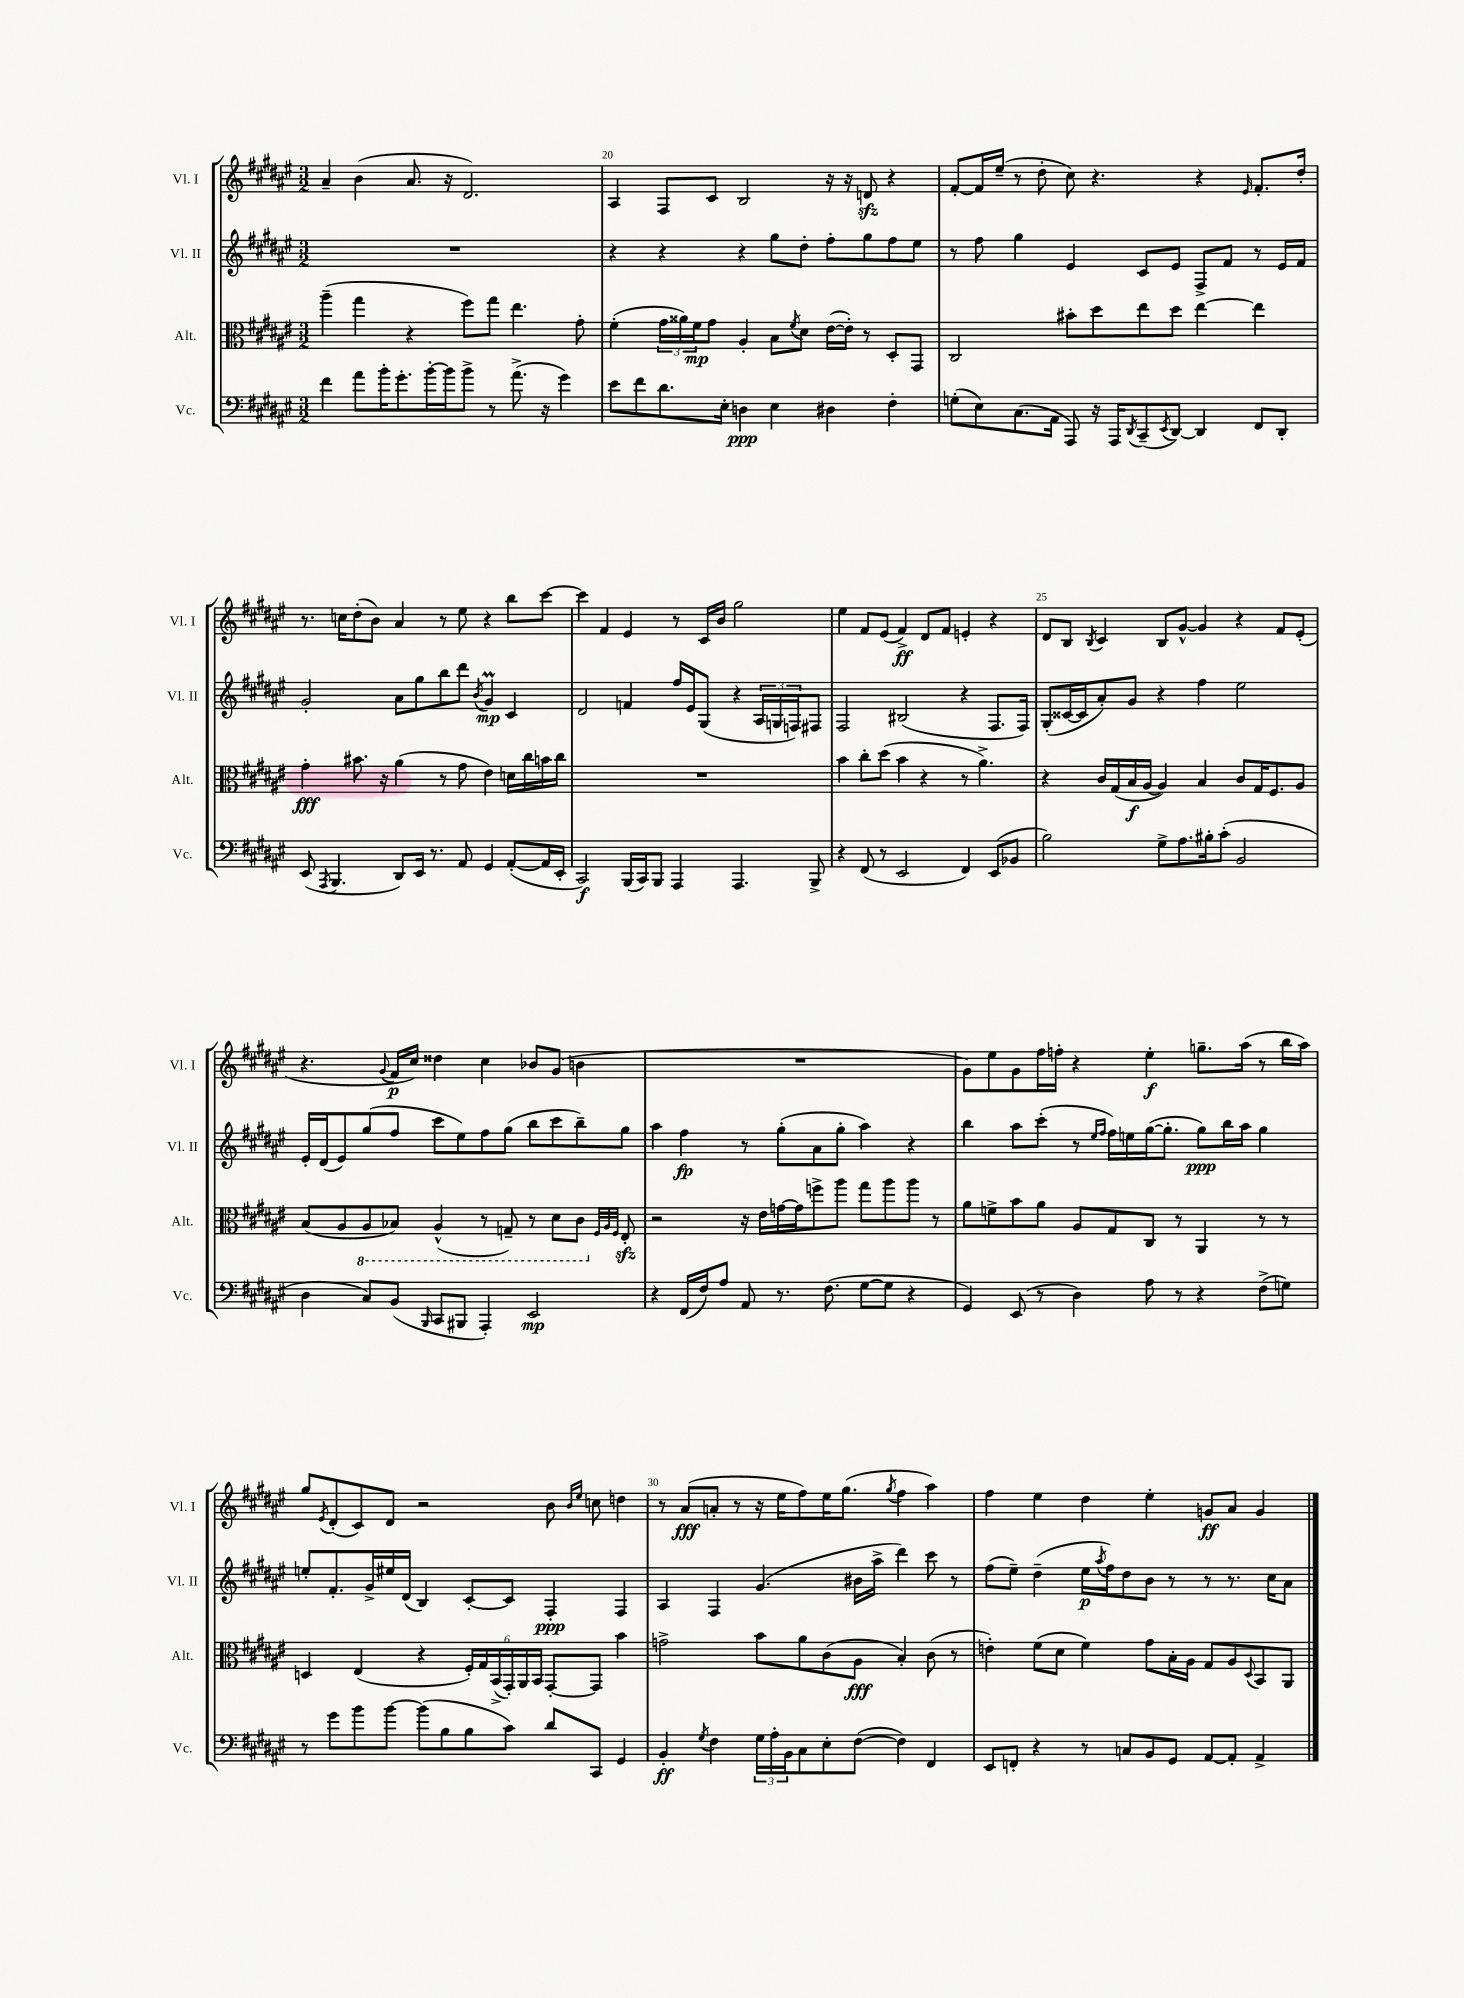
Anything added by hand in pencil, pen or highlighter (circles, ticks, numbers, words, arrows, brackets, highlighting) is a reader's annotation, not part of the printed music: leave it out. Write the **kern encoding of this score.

**kern	**kern	**kern	**kern
*staff4	*staff3	*staff2	*staff1
*clefF4	*clefC3	*clefG2	*clefG2
*k[f#c#g#d#a#e#]	*k[f#c#g#d#a#e#]	*k[f#c#g#d#a#e#]	*k[f#c#g#d#a#e#]
*M3/2	*M3/2	*M3/2	*M3/2
4f#	(4aa#~	1.r	4a#~
8a#	4gg#	.	(4b
16b'	.	.	.
8.g#'	.	.	.
.	4r	.	8.a#
[16b'	.	.	.
16b]	.	.	16r
8b^	8ff#)	.	2.d#)
8r	8gg#	.	.
(8.a#^	4.ee#	.	.
16r	.	.	.
4g#)	.	.	.
.	8g#'	.	.
=	=	=	=
8e#	(4f#'	4r	4A#
8f#	.	.	.
8.d#	24g#	4r	8F#
.	24a##)	.	.
.	24f#	.	.
.	8g#	.	8c#
16E#'	.	.	.
4D	4A#'	4r	2B
4E#	8B	8gg#	.
.	8qf#	.	.
.	8d#	8dd#'	.
4D#	([16e#	8ff#'	16r
.	16e#'])	.	16r
.	8r	8gg#	8d
4F#'	8D#'	8ff#	4r
.	8GG#	8ee#	.
=	=	=	=
(8G'	2C#	8r	[8f#'
8E#)	.	8ff#	16f#]
.	.	.	(16ee#~
(8.C#	.	4gg#	8r
.	.	.	8dd#'
16AA#	.	.	.
8AAA#)	8b#'	4e#	8cc#)
16r	8dd#	.	4.r
16AAA#	.	.	.
8qDD#	.	.	.
(8CC#~	8ee#	8c#	.
8qEE#	.	.	.
[8DD#)	8dd#	8e#	.
4DD#]	[4ee#	8F#^	4r
.	.	8f#	.
.	.	.	16qqe#
8FF#	4ee#]	8r	8.f#'
8DD#'	.	16e#	.
.	.	16f#	16dd#'
=	=	=	=
(8EE#	4g#'	2g#'	8.r
8qAAA#	.	.	.
4.BBB	.	.	.
.	.	.	16cc
.	8.b#	.	(8dd#'
.	.	.	8b)
.	16r	.	.
8DD#)	(4a#	8a#	4a#
16EE#	.	8gg#	.
8.r	.	.	.
.	8r	8bb	8r
8AA#	8g#	8ddd#	8ee#
.	.	8qb	.
4GG#	4e#)	4g#	4r
([8AA#'	16d	4c#	8bb
.	16cc#	.	.
16AA#]	16b	.	[8ccc#
16EE#'	16cc#	.	.
=	=	=	=
2CC#)	1.r	2d#	4ccc#]
.	.	.	4f#
(16BBB	.	4f	4e#
16CC#)	.	.	.
8BBB	.	.	.
4AAA#	.	16ff#	8r
.	.	16e#	.
.	.	(8G#	16c#
.	.	.	16b
4.AAA#	.	4r	2gg#
.	.	24A#	.
.	.	24G	.
.	.	24F)	.
8BBB^	.	8F#	.
=	=	=	=
4r	4b	2F#	4ee#
(8FF#	8cc#'	.	8f#
8r	(8dd#	.	(8e#
2EE#	4b	(2B#	4f#^)
.	4r	.	8d#
.	.	.	8f#
4FF#)	8r	4r	4e'
.	4.a#^)	.	.
(8EE#	.	8.F#	4r
8BB-	.	.	.
.	.	16F#)	.
=	=	=	=
2B)	4r	(8G#'	8d#
.	.	[16c##	8B
.	.	16c##]	.
.	.	.	8qB
.	16c#	8a#')	4c#
.	(16G#	.	.
.	16B	8g#	.
.	[16A#	.	.
8G#^	4A#])	4r	8B
8.A#	.	.	[8g#^^
.	4B	4ff#	4g#]
16B#'	.	.	.
(8c#'	.	.	.
2BB	8c#	2ee#	4r
.	16G#	.	.
.	8.F#	.	.
.	.	.	8f#
.	8A#	.	(8e#'
=	=	=	=
4D#	(8B	16e#'	4.r
.	.	(16d#	.
.	8A#	8e#)	.
8C#)	8AA#	(8gg#	.
.	.	.	8qqg#
(8BB	8BB-)	8ff#	16f#
.	.	.	16cc#)
16qqBBB	.	.	.
8CC#	(4AA#^^	8ccc#	4dd##
8BBB#	.	8ee#)	.
4AAA#')	8r	8ff#	4cc#
.	8GG~)	(8gg#	.
2EE#	8r	8bb	8b-
.	8D#	8ccc#	(8g#
.	8C#	8bb~)	4b
.	32qqF#	.	.
.	32qqA#	.	.
.	32qqF#	.	.
.	8E#'	8gg#	.
=	=	=	=
4r	2r	4aa#	1.r
(16FF#	.	4ff#	.
16F#)	.	.	.
8A#	.	.	.
8AA#	16r	8r	.
.	16e#	.	.
8.r	[16g	(8gg#'	.
.	16g]	.	.
.	8ff^	8a#	.
(8.F#	.	.	.
.	8aa#	8gg#'	.
[8G#	8gg#	4aa#)	.
8G#]	8aa#	.	.
4r	8aa#	4r	.
.	8r	.	.
=	=	=	=
4GG#)	8a#	4bb	8g#)
.	8f^	.	8ee#
(8EE#	8b	8aa#	8g#
8r	8a#	(8ccc#'	16ff#
.	.	.	16ff'
4D#)	8A#	8r	4r
.	.	16qqee#	.
.	.	16qqff#	.
.	8G#	16ff#)	.
.	.	16ee	.
8A#	8C#	([16gg#	4ee#'
.	.	8.gg#']	.
8r	8r	.	.
4r	4AA#	8gg#)	8.gg~
.	.	16bb	.
.	.	16aa#	(16aa#
(8F#^	8r	4gg#	8r
8G)	8r	.	16bb
.	.	.	16aa#)
=	=	=	=
8r	4D	8ee'	8gg#
.	.	.	8qe#
8g#	.	8.f#'	(8d#'
8b	(4E#	.	8c#)
.	.	16g#^	.
[8b	.	16ee#	8d#
.	.	(16d#	.
(8b]	4r	4B)	2r
8B	.	.	.
8B	24F#')	[8c#'	.
.	24G#	.	.
.	(24BB^	.	.
8c#)	24GG#')	8c#]	.
.	24AA#	.	.
.	24BB	.	.
8d#	[8GG#'	4F#'	8b
.	.	.	16qqb
.	.	.	16qqee#
8CC#	8GG#]	.	8cc
4GG#	4b	4F#	4dd
=	=	=	=
4BB'	2g^	4A#	8r
.	.	.	(8a#
8qG#	.	.	.
4F#	.	4F#	8a'
.	.	.	8r
24G#	8b	(4.g#	16r
24A#'	.	.	.
.	.	.	16ee#
24BB	.	.	.
8C#	8a#	.	8ff#)
8E#'	(8c#	.	16ee#
.	.	.	(8.gg#
([8F#	8A#	16b#	.
.	.	16aa#^	.
.	.	.	8qgg#
4F#])	4B')	4ddd#)	4ff#
4FF#	(8c#	8ccc#	4aa#)
.	8r	8r	.
=	=	=	=
8EE#	4e')	(8ff#	4ff#
8FF'	.	8ee#~)	.
4r	(8f#	(4dd#~	4ee#
.	8d#	.	.
8r	4f#)	16ee#	4dd#
.	.	8qaa#	.
.	.	16ff#)	.
8C	.	8dd#	.
8BB	8g#	8b	4ee#'
8GG#	16B'	8r	.
.	16A#	.	.
[8AA#	8G#	8r	8g
8AA#']	8A#	8.r	8a#
.	8qqD#	.	.
4AA#^	8BB	.	4g
.	.	16cc#	.
.	8AA#	8a#	.
==	==	==	==
*-	*-	*-	*-
